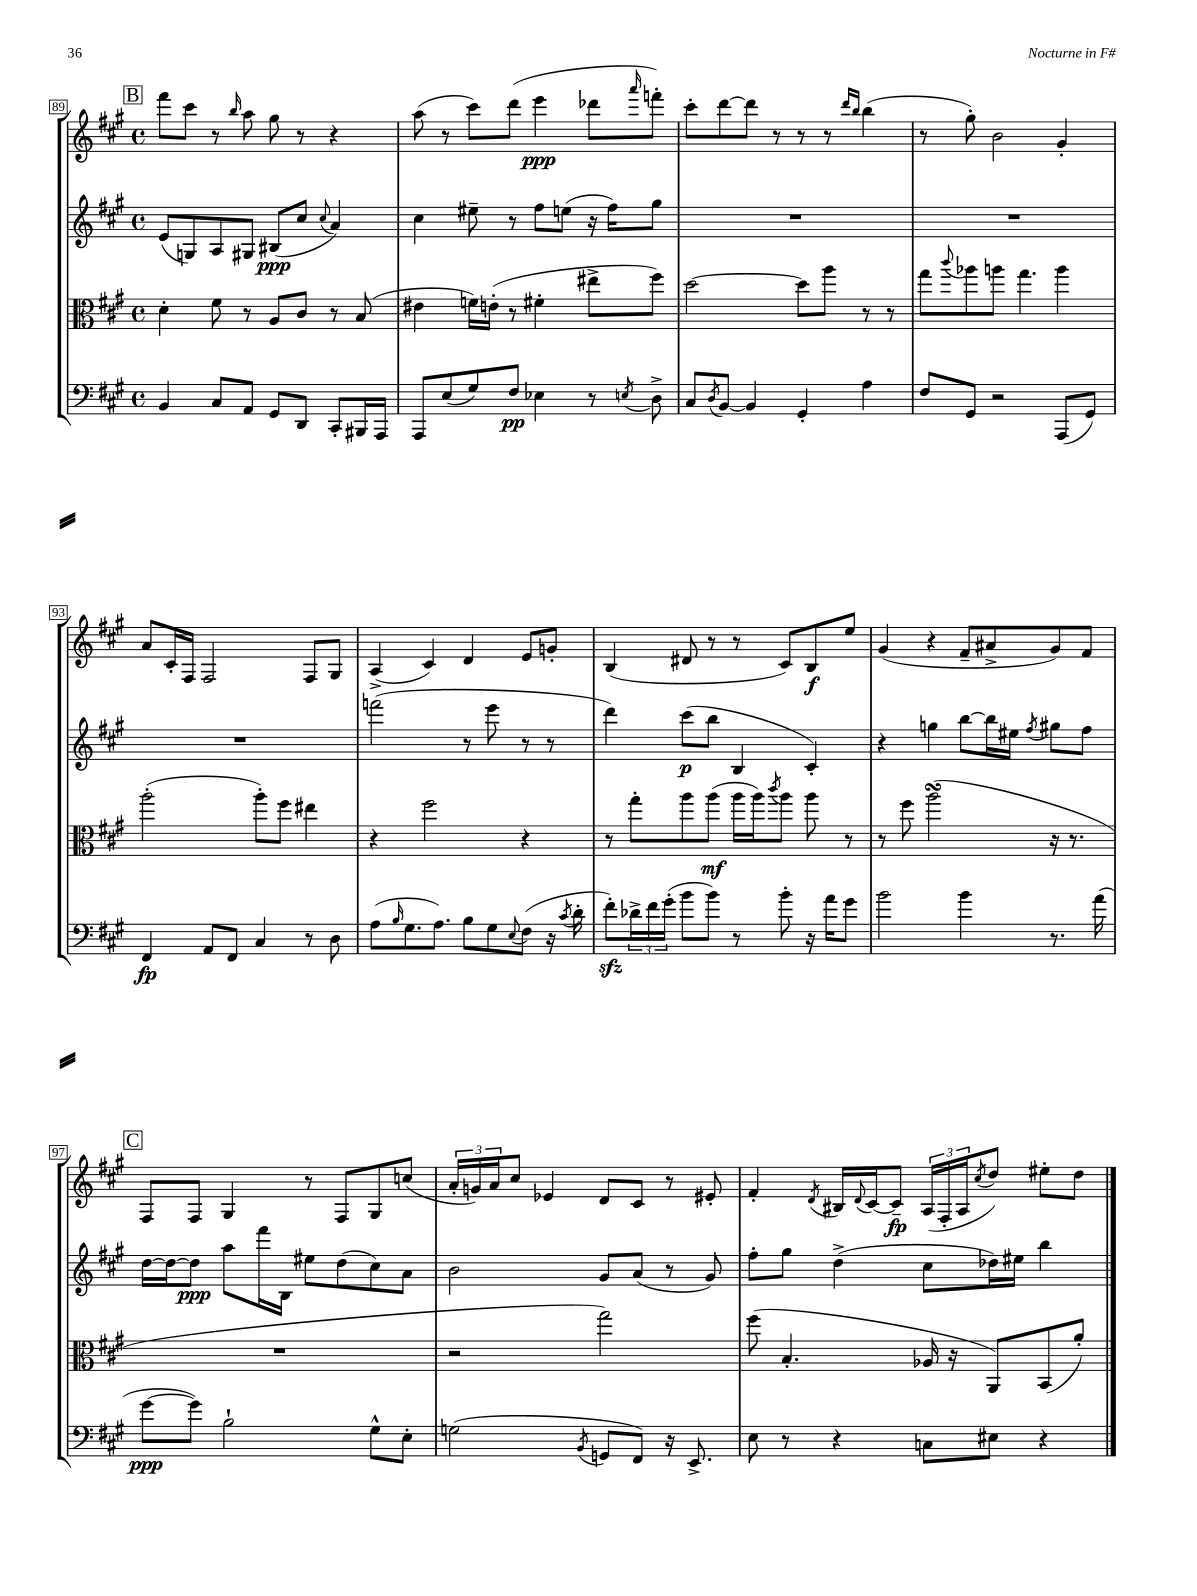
<<
\new StaffGroup <<
\new Staff = "s0" {
    \clef treble \key a \major \defaultTimeSignature \time 4/4
    \mark \markup { \box "B" } fis'''8 cis'''8 r8 \grace { b''16 } a''8 gis''8 r8 r4 |
    a''8( r8 cis'''8) d'''8( e'''4\ppp des'''8 \grace { a'''16 } f'''8-.) |
    cis'''8-. d'''8~ d'''8 r8 r8 r8 \grace { d'''16 b''16 } b''4( |
    r8 gis''8-.) b'2 gis'4-. |
    a'8 cis'16-. fis16 fis2 fis8 gis8 |
    a4->( cis'4) d'4 e'8 g'8-. |
    b4( dis'8 r8 r8 cis'8) b8\f e''8 |
    gis'4( r4 fis'8-- ais'8-> gis'8) fis'8 |
    \mark \markup { \box "C" } fis8 fis8 gis4 r8 fis8 gis8 c''8( |
    \tuplet 3/2 { a'16-. g'16) a'16 } cis''8 ees'4 d'8 cis'8 r8 eis'8-. |
    fis'4-. \acciaccatura { d'8 } bis16 \appoggiatura { d'8 } cis'16~ cis'8--\fp \tuplet 3/2 { a16( fis16-. a16 } \acciaccatura { cis''8 } d''8) eis''8-. d''8 \bar "|." |
}
\new Staff = "s1" {
    \clef treble \key a \major \defaultTimeSignature \time 4/4
    \mark \markup { \box "B" } e'8( g8) a8 gis8 bis8\ppp( cis''8 \appoggiatura { cis''8 } a'4) |
    cis''4 eis''8-- r8 fis''8 e''8( r16 fis''16) gis''8 |
    R1 |
    R1 |
    R1 |
    f'''2( r8 e'''8 r8 r8 |
    d'''4) cis'''8\p( b''8 b4 cis'4-.) |
    r4 g''4 b''8~ b''16 eis''16 \acciaccatura { fis''8 } gis''8 fis''8 |
    \mark \markup { \box "C" } d''16~ d''16~ d''8\ppp a''8 fis'''16 b16 eis''8 d''8( cis''8) a'8 |
    b'2 gis'8 a'8( r8 gis'8) |
    fis''8-. gis''8 d''4->( cis''8 des''16) eis''16 b''4 \bar "|." |
}
\new Staff = "s2" {
    \clef alto \key a \major \defaultTimeSignature \time 4/4
    \mark \markup { \box "B" } d'4-. fis'8 r8 a8 cis'8 r8 b8( |
    eis'4 f'16) e'16-.( r8 fis'4-. eis''8-> fis''8) |
    d''2~ d''8 a''8 r8 r8 |
    gis''8 \appoggiatura { cis'''8 } aes''8 a''8 gis''4. a''4 |
    a''2-.( a''8-.) fis''8 eis''4 |
    r4 fis''2 r4 |
    r8 gis''8-. a''8 a''8\mf( a''16 a''16) \acciaccatura { cis'''8 } a''8 a''8 r8 |
    r8 fis''8 a''2\turn( r16 r8. |
    \mark \markup { \box "C" } R1 |
    r2 gis''2) |
    fis''8( b4.-. aes16 r16 a,8) b,8( a'8-.) \bar "|." |
}
\new Staff = "s3" {
    \clef bass \key a \major \defaultTimeSignature \time 4/4
    \mark \markup { \box "B" } b,4 cis8 a,8 gis,8 d,8 cis,8-. bis,,16 a,,16 |
    a,,8 e8( gis8) fis8\pp ees4 r8 \acciaccatura { e8 } d8-> |
    cis8 \acciaccatura { d8 } b,8~ b,4 gis,4-. a4 |
    fis8 gis,8 r2 a,,8( gis,8) |
    fis,4\fp a,8 fis,8 cis4 r8 d8 |
    a8( \grace { b16 } gis8. a8.) b8 gis8 \appoggiatura { e8 } fis8( r16 \acciaccatura { cis'8 } d'16-. |
    fis'8-.\sfz) \tuplet 3/2 { des'16-> fis'16 gis'16-.( } b'8 b'8) r8 b'8-. r16 a'16 gis'8 |
    b'2 b'4 r8. a'16( |
    \mark \markup { \box "C" } gis'8~\ppp gis'8) b2-! gis8-^ e8-. |
    g2( \acciaccatura { b,8 } g,8 fis,8) r16 e,8.-> |
    e8 r8 r4 c8 eis8 r4 \bar "|." |
}
>>
>>
\layout { \context { \Score currentBarNumber = #89 \override BarNumber.stencil = #(make-stencil-boxer 0.1 0.3 ly:text-interface::print) } }
